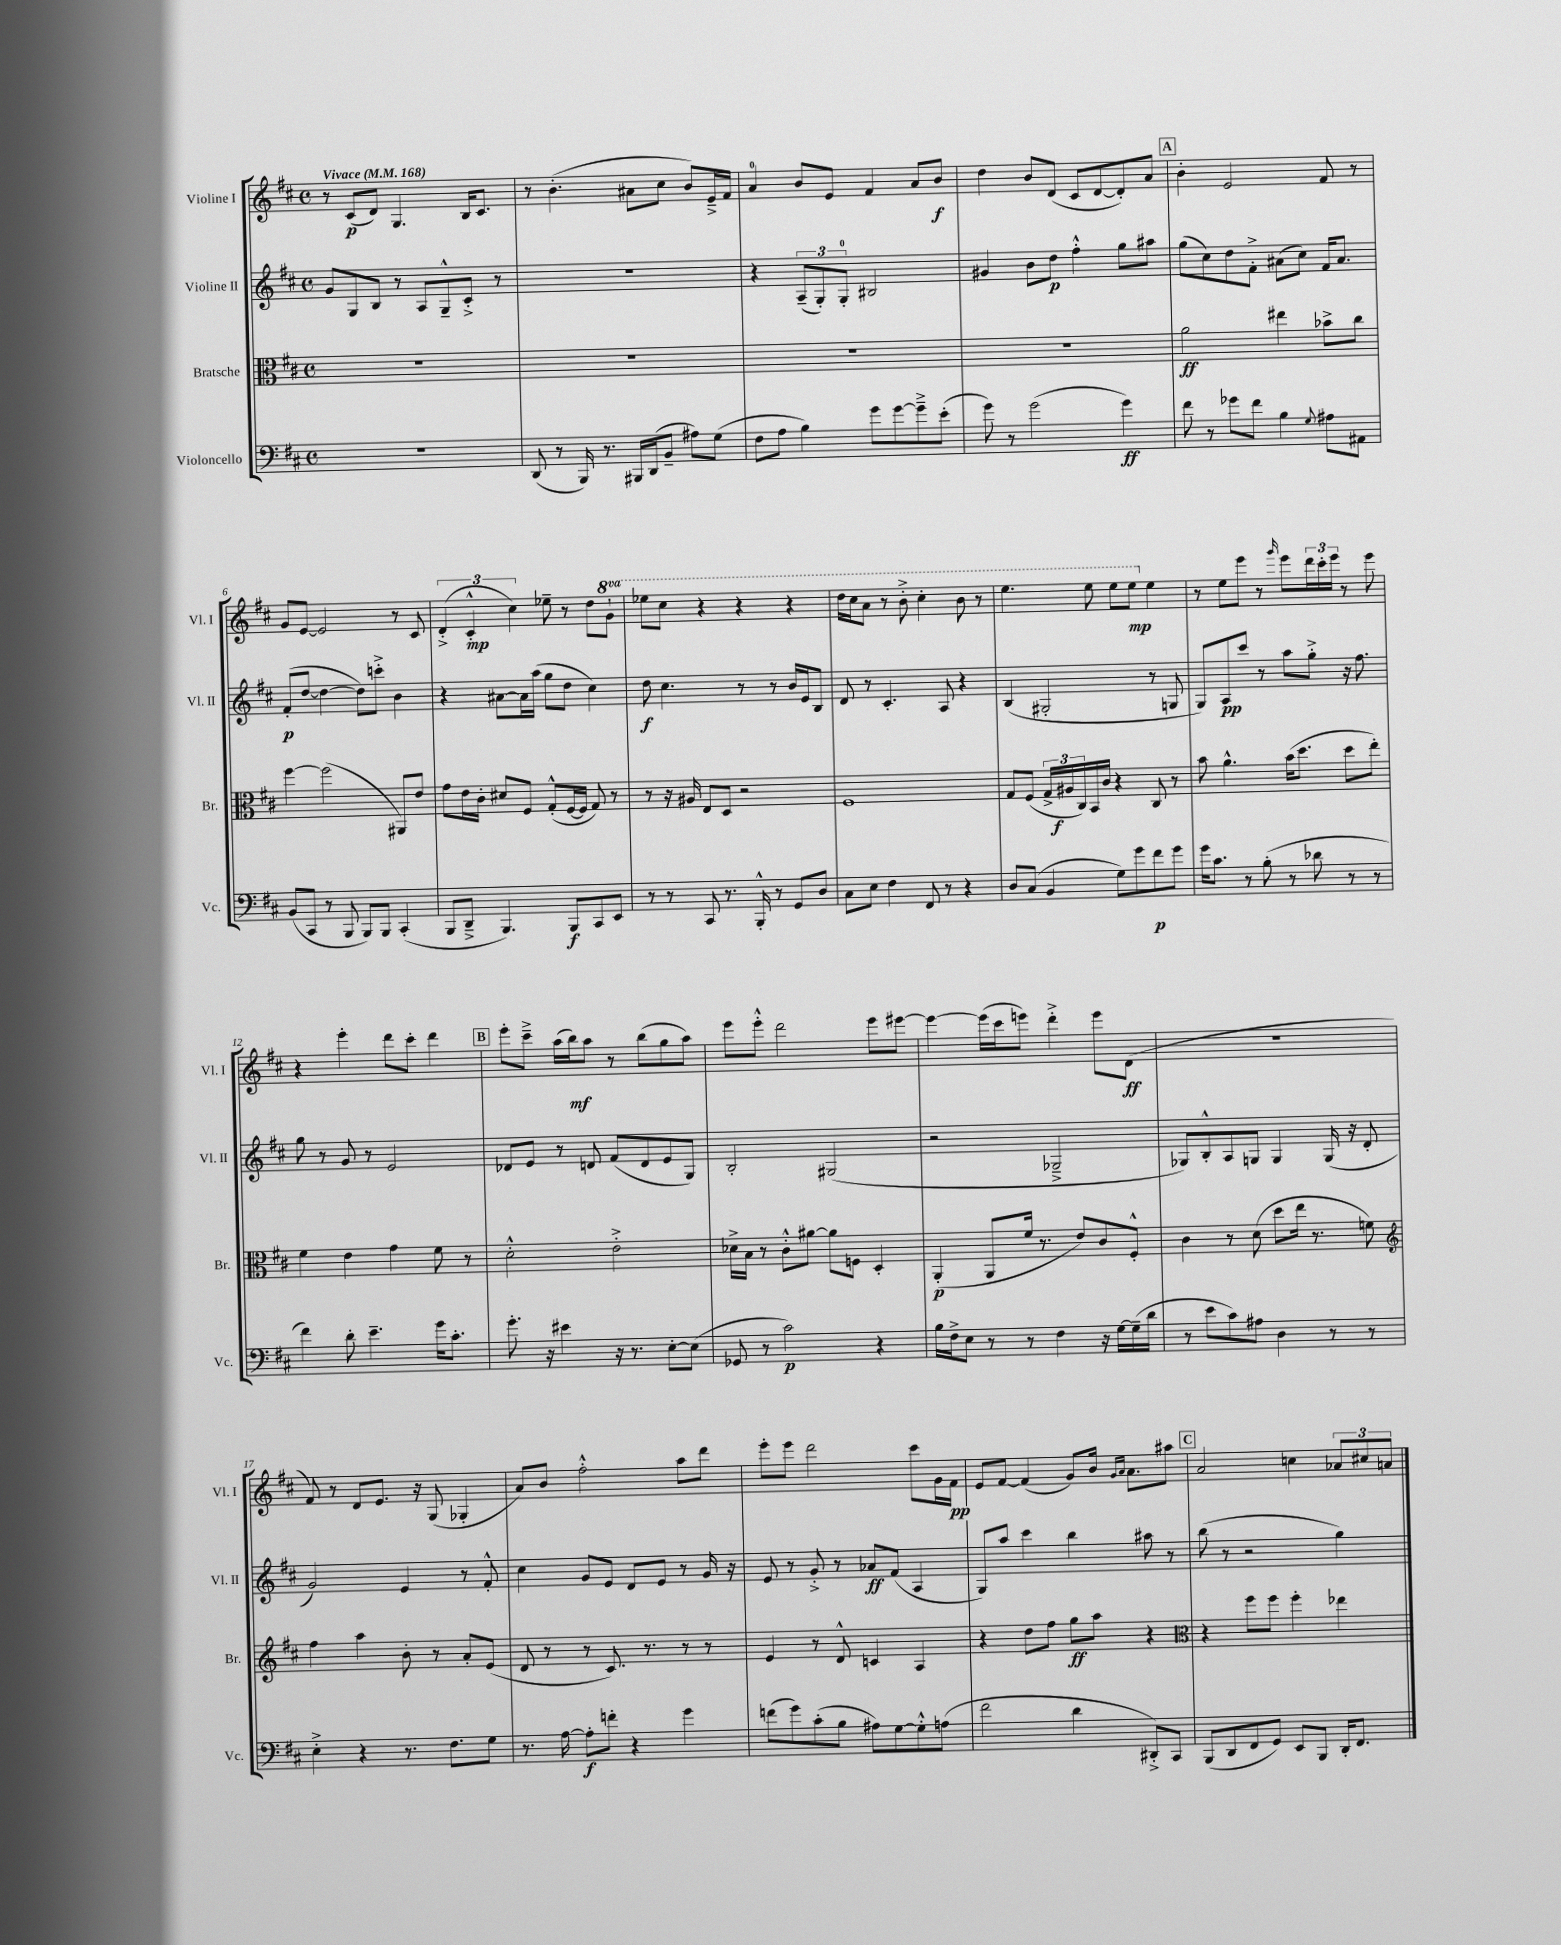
<<
\new StaffGroup <<
\new Staff = "s0" \with { instrumentName = "Violine I" shortInstrumentName = "Vl. I" } {
    \clef treble \key d \major \defaultTimeSignature \time 4/4 \set Staff.ottavationMarkups = #ottavation-simple-ordinals \tempo "Vivace" 4 = 168
    r8 cis'8\p( d'8) g4. b16 cis'8. |
    r8 b'4.-.( ais'8 cis''8 b'8) e'16---> fis'16 |
    a'4-0 b'8 e'8 fis'4 a'8 b'8\f |
    d''4 b'8 d'8( cis'8 d'8~ d'8-.) a'8 |
    \mark \markup { \box "A" } b'4-. e'2 fis'8 r8 |
    g'8 e'8~ e'2 r8 cis'8 |
    \tuplet 3/2 { d'4-.->( cis'4-.-^\mp cis''4) } ees''8-- r8 d''8 \ottava #1 g''8-! |
    ees'''8 cis'''8 r4 r4 r4 |
    d'''16 cis'''16 a''8 r8 b''8-.-> cis'''4-. b''8 r8 |
    e'''4. e'''8 e'''8 e'''8\mp \ottava #0 e''4 |
    r8 e''8 e'''8 r8 \grace { g'''16 } e'''8 \tuplet 3/2 { d'''16 cis'''16-. e'''16 } r8 e'''8 |
    r4 e'''4-. d'''8 cis'''8-. d'''4 |
    \mark \markup { \box "B" } e'''8-. cis'''8---> a''16( b''16\mf) a''8 r8 b''8( g''8 a''8) |
    e'''8 e'''8-.-^ d'''2 e'''8 eis'''8~ |
    eis'''4~ eis'''16( cis'''16 e'''8) d'''4-.-> e'''8 d'8\ff( |
    r1 |
    fis'8) r8 d'8 e'8. r16 g8( ges4-. |
    a'8) b'8 fis''2-.-^ a''8 d'''8 |
    e'''8-. e'''8 d'''2 cis'''8 g'16 fis'16\pp |
    e'8 fis'8~ fis'4( g'8) b'16 \grace { g'16 a'16 } a'8. ais''8 |
    \mark \markup { \box "C" } a'2 c''4 \tuplet 3/2 { aes'8 cis''8 a'8 } \bar "|." |
}
\new Staff = "s1" \with { instrumentName = "Violine II" shortInstrumentName = "Vl. II" } {
    \clef treble \key d \major \defaultTimeSignature \time 4/4
    g'8 g8 b8 r8 a8 g8---^ cis'8-.-> r8 |
    R1 |
    r4 \tuplet 3/2 { a8--( g8-.) g8-0-. } bis2 |
    gis'4 b'8 d''8\p fis''4-.-^ g''8 ais''8 |
    \mark \markup { \box "A" } g''8( cis''8) d''8 fis'8-.-> ais'8( cis''8) fis'16 ais'8. |
    fis'8-.\p( d''8~ d''4~ d''8) c'''8-.-> b'4 |
    r4 ais'8~ ais'16 a''16( g''8 d''8 cis''4) |
    d''8\f cis''4. r8 r8 b'16 e'16 b8 |
    d'8 r8 cis'4.-. a8 r4 |
    b4( gis2-. r8 g8 |
    g8) a8\pp cis'''8 r8 a''8 g''8-.-> r16 fis''8. |
    g''8 r8 g'8 r8 e'2 |
    \mark \markup { \box "B" } des'8 e'8 r8 d'8 fis'8( d'8 e'8 g8) |
    b2-. gis2( |
    r2 ges2---> |
    ges8) b8-.-^ a8 g8 g4 g16( r16 d'8-. |
    g'2) e'4 r8 fis'8-.-^ |
    cis''4 g'8 e'8 d'8 e'8 r8 g'16 r16 |
    e'8 r8 g'8-.-> r8 aes'8\ff fis'8( a4 |
    g8) a''8 cis'''4 b''4 ais''8 r8 |
    \mark \markup { \box "C" } b''8( r8 r2 g''4) \bar "|." |
}
\new Staff = "s2" \with { instrumentName = "Bratsche" shortInstrumentName = "Br." } {
    \clef alto \key d \major \defaultTimeSignature \time 4/4
    R1 |
    R1 |
    R1 |
    R1 |
    \mark \markup { \box "A" } a'2\ff eis''4 bes'8-> cis''8 |
    fis''4~ fis''2( ais,8) e'8 |
    g'8 e'16 cis'16-. dis'8 fis8 g8-.-^( fis16~ fis16 g8) r8 |
    r8 r16 ais16 e8 d8 r2 |
    fis1 |
    g8 fis8( \tuplet 3/2 { g16-> ais16\f cis16) } b,16 cis'16 r4 cis8 r8 |
    b'8 a'4.-^ b'16( d''8. d''8 e''8-.) |
    fis'4 e'4 g'4 fis'8 r8 |
    \mark \markup { \box "B" } d'2-.-^ e'2-.-> |
    des'16-> b16 r8 cis'8-.-^ ais'8~ ais'8 f8 d4-. |
    a,4-.\p( a,8 fis'16 r8. e'8) cis'8 fis8-.-^ |
    cis'4 r8 d'8( d''8 e''16 r8. f'8) |
    \clef treble fis''4 a''4 b'8-. r8 a'8-. e'8( |
    d'8 r8 r8 cis'8.) r8. r8 r8 |
    e'4 r8 d'8-^ c'4 a4 |
    r4 d''8 fis''8 g''8\ff a''8 r4 |
    \mark \markup { \box "C" } \clef alto r4 fis''8 fis''8 fis''4-. ees''4 \bar "|." |
}
\new Staff = "s3" \with { instrumentName = "Violoncello" shortInstrumentName = "Vc." } {
    \clef bass \key d \major \defaultTimeSignature \time 4/4
    R1 |
    d,8( r8 b,,16) r8. bis,,16 d,16( b,8-- ais8) g8( |
    fis8 a8 b4) g'8 g'8~ g'8---> e'8-.( |
    g'8) r8 g'2( g'4\ff) |
    \mark \markup { \box "A" } fis'8 r8 ges'8 fis'8 b4 \appoggiatura { g8 } ais8 ais,8 |
    b,8( cis,8 r8 b,,8 b,,8) b,,8 cis,4-.( |
    b,,8 d,8---> b,,4.) b,,8\f cis,8 e,8 |
    r8 r8 cis,8 r8. b,,16-.-^ r8 g,8 d8 |
    cis8 e8 fis4 fis,8 r8 r4 |
    d8 cis8( b,4 g8) g'8 fis'8\p g'8 |
    g'16 cis'8. r8 b8-.( r8 des'8 r8 r8 |
    fis'4) d'8-. e'4.-- g'16 cis'8.-. |
    \mark \markup { \box "B" } g'8.-. r16 eis'4 r16 r8. e8~-. e8( |
    ges,8 r8 cis'2\p) r4 |
    b16 fis16-> e8 r8 r8 fis4 r16 g16~ g16--( d'16 |
    r8 e'8 cis'8) ais8 d4 r8 r8 |
    e4-.-> r4 r8. fis8. g8 |
    r8. a16~ a8-.\f f'8-. r4 g'4 |
    f'8( g'8) cis'8-.( b8 ais8) g8~ g8-.-^ a8( |
    fis'2 d'4 dis,8-.->) cis,8 |
    \mark \markup { \box "C" } b,,8( d,8 fis,8 g,8) e,8 b,,8 d,16-. fis,8. \bar "|." |
}
>>
>>
